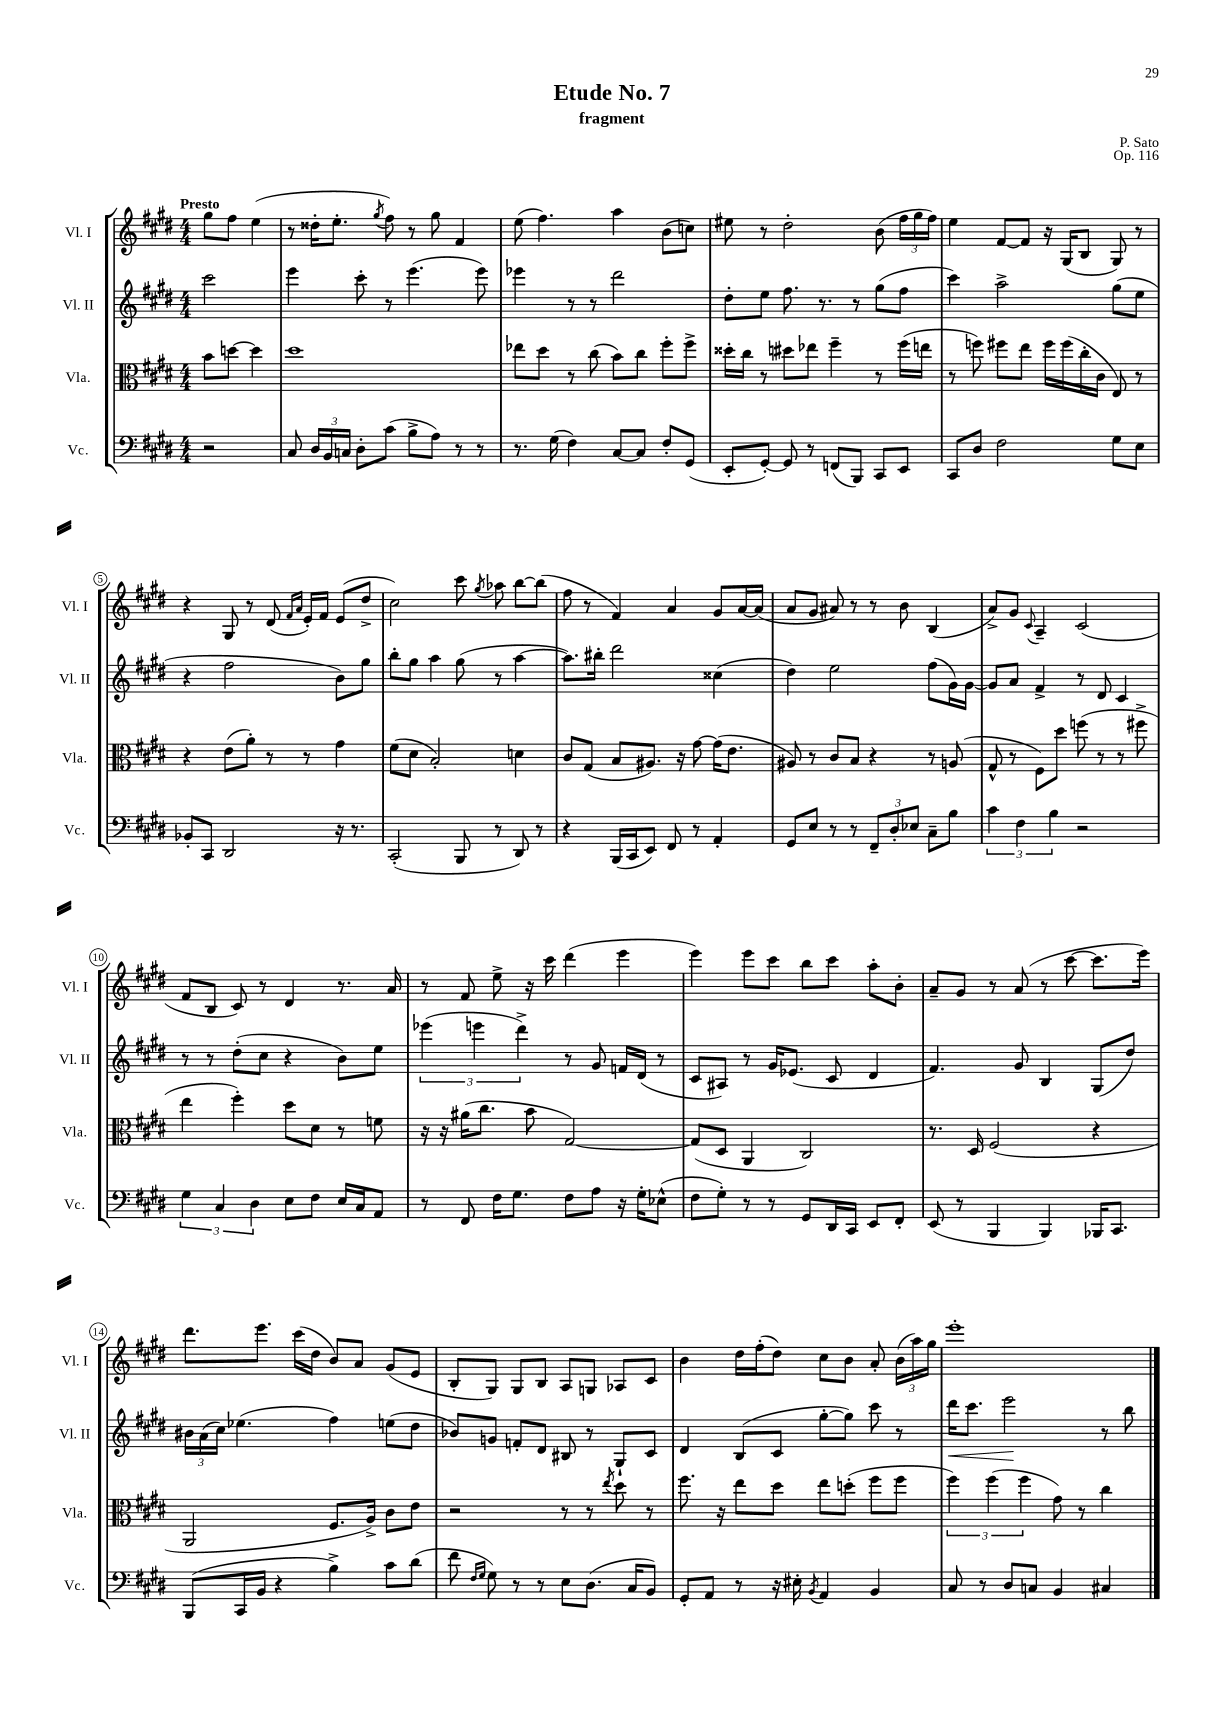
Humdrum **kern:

**kern	**kern	**kern	**dynam	**kern
*part4	*part3	*part2	*part2	*part1
*staff4	*staff3	*staff2	*staff2	*staff1
*I"Vc.	*I"Vla.	*I"Vl. II	*	*I"Vl. I
*I'Vc.	*I'Vla.	*I'Vl. II	*	*I'Vl. I
*clefF4	*clefC3	*clefG2	*	*clefG2
*k[f#c#g#d#]	*k[f#c#g#d#]	*k[f#c#g#d#]	*	*k[f#c#g#d#]
*M4/4	*M4/4	*M4/4	*	*M4/4
=	=	=	=	=
!	!	!	!	!LO:TX:a:B:t=Presto
2r	8b\L	2ccc#\	.	8gg#\L
.	[8ddn\J	.	.	8ff#\J
.	4dd\]	.	.	(4ee\
=1	=1	=1	=1	=1
8C#/	1dd#	4eee\	.	8r
24D#/LL	.	.	.	16dd##X'\KL
24BB/	.	.	.	.
.	.	.	.	8.ee'\J
24Cn/JJ	.	.	.	.
8D#'\L	.	8ccc#'\	.	.
.	.	.	.	8qgg#/
(8c#\J	.	8r	.	8ff#\)
8B^\L	.	(4.eee\	.	8r
8A\J)	.	.	.	8gg#\
8r	.	.	.	4f#/
8r	.	8eee\)	.	.
=2	=2	=2	=2	=2
8.r	8ee-X\L	4eee-X\	.	(8ee\
.	8dd#\J	.	.	4.ff#\)
(16G#\	.	.	.	.
4F#\)	8r	8r	.	.
.	(8cc#\	8r	.	.
[8C#/L	8b\L)	2ddd#\	.	4aa\
8C#/J]	8cc#\J	.	.	.
8F#'/L	8ff#'\L	.	.	(8b\L
(8GG#/J	8ff#^\J	.	.	8ccn\J)
=3	=3	=3	=3	=3
8EE'/L	16dd##X'\LL	8dd#'\L	.	8ee#X\
.	16cc#\JJ	.	.	.
[8GG#'/J)	8r	8ee\J	.	8r
8GG#/]	8dd#X\L	8.ff#\	.	2dd#'\
8r	8ee-X\J	.	.	.
.	.	8.r	.	.
(8FFn/L	4ff#~\	.	.	.
8BBB/J)	.	8r	.	.
8CC#/L	8r	(8gg#\L	.	(8b\
8EE/J	(16ff#\LL	8ff#\J	.	24ff#\LL
.	.	.	.	24gg#\
.	16een\JJ	.	.	.
.	.	.	.	24ff#\JJ)
=4	=4	=4	=4	=4
8CC#/L	8r	4ccc#\)	.	4ee\
8D#/J	8ffn\)	.	.	.
2F#\	8ff#X\L	2aa^\	.	[8f#/L
.	8ee\J	.	.	8f#/J]
.	16ff#\LL	.	.	16r
.	(16ff#\	.	.	(16G#/KL
.	16cc#'\	.	.	8B/J
.	16c#\JJ	.	.	.
8G#\L	8E/)	(8gg#\L	.	8G#/)
8E\J	8r	8ee\J	.	8r
!!LO:LB:g=z
=5	=5	=5	=5	=5
8BB-X'/L	4r	4r	.	4r
8CC#/J	.	.	.	.
2DD#/	(8e\L	2ff#\	.	8G#/
.	8a'\J)	.	.	8r
.	8r	.	.	(8d#/
.	.	.	.	16qqf#/LL
.	.	.	.	16qqa/JJ
.	8r	.	.	16e'/LL)
.	.	.	.	16f#/JJ
16r	4g#\	8b\L)	.	(8e/L
8.r	.	.	.	.
.	.	8gg#\J	.	8dd#^/J
=6	=6	=6	=6	=6
(2CC#'/	(8f#\L	8bb'\L	.	2cc#\)
.	8d#\J	8gg#\J	.	.
.	2B'/)	4aa\	.	.
8BBB/	.	(8gg#\	.	8ccc#\
.	.	.	.	8qgg#/
8r	.	8r	.	8aa-X\
8DD#/)	4dn\	[4aa\	.	[8bb\L
8r	.	.	.	(8bb\J]
=7	=7	=7	=7	=7
4r	8c#/L	8.aa\L])	.	8ff#\
.	(8G#/J	.	.	8r
.	.	16bb#X'\Jk	.	.
(16BBB/LL	8B/L	2ddd#\	.	4f#/)
16CC#/J	.	.	.	.
8EE/J)	8.A#X/J)	.	.	.
8FF#/	.	.	.	4a/
.	16r	.	.	.
8r	[8g#\	.	.	.
4AA'/	(16g#\KL]	(4cc##X\	.	8g#/L
.	8.e\J	.	.	.
.	.	.	.	[16a/L
.	.	.	.	(16a/JJ]
=8	=8	=8	=8	=8
8GG#/L	8A#X/)	4dd#\)	.	8a/L
8E/J	8r	.	.	8g#/J
8r	8c#/L	2ee\	.	8a#X/)
8r	8B/J	.	.	8r
12FF#~/L	4r	.	.	8r
12D#'/	.	.	.	.
.	.	.	.	8b\
12E-X/J	.	.	.	.
8C#~\L	8r	(8ff#\L	.	(4B/
8B\J	(8An/	16g#\L)	.	.
.	.	[16g#\JJ	.	.
=9	=9	=9	=9	=9
6c#\	8G#^^/	8g#/L]	.	8a^/L)
.	8r	8a/J	.	8g#/J
6F#\	.	.	.	.
.	.	.	.	8qqc#/
.	8F#\L)	4f#^/	.	4A~/
6B\	.	.	.	.
.	8dd#\J	.	.	.
2r	(8ffn\	8r	.	(2c#/
.	8r	8d#/	.	.
.	8r	4c#/	.	.
.	8ff#X^\	.	.	.
!!LO:LB:g=z
=10	=10	=10	=10	=10
6G#\	4ee\	8r	.	8f#/L
.	.	8r	.	8B/J
6C#/	.	.	.	.
.	4ff#'\)	(8dd#'\L	.	8c#/)
6D#\	.	.	.	.
.	.	8cc#\J	.	8r
8E\L	8dd#\L	4r	.	4d#/
8F#\J	8d#\J	.	.	.
16E/LL	8r	8b\L)	.	8.r
16C#/J	.	.	.	.
8AA/J	8fn\	8ee\J	.	.
.	.	.	.	16a/
=11	=11	=11	=11	=11
8r	16r	(6eee-X\	.	8r
.	16r	.	.	.
8FF#/	(16a#X\KL	.	.	8f#/
.	.	6eeen\	.	.
.	8.cc#\J	.	.	.
16F#\KL	.	.	.	8ee^\
8.G#\J	.	.	.	.
.	.	6ddd#^\)	.	.
.	8b\	.	.	16r
.	.	.	.	16ccc#\
8F#\L	[2G#/)	8r	.	(4ddd#\
8A\J	.	8g#/	.	.
16r	.	16fn/LL	.	4eee\
16G#'\KL	.	(16d#/JJ	.	.
(8E-X^^\J	.	8r	.	.
=12	=12	=12	=12	=12
8F#\L	(8G#/L]	8c#/L	.	4eee\)
8G#'\J)	8D#/J	8A#X/J)	.	.
8r	4AA/	8r	.	8eee\L
8r	.	16g#/KL	.	8ccc#\J
.	.	(8.e-X/J	.	.
8GG#/L	2C#/)	.	.	8bb\L
16DD#/L	.	8c#/	.	8ccc#\J
16CC#/JJ	.	.	.	.
8EE/L	.	4d#/	.	8aa'\L
8FF#'/J	.	.	.	8b'\J
=13	=13	=13	=13	=13
(8EE/	8.r	4.f#/)	.	8a~/L
8r	.	.	.	8g#/J
.	16D#/	.	.	.
4BBB/	(2F#/	.	.	8r
.	.	8g#/	.	(8a/
4BBB/)	.	4B/	.	8r
.	.	.	.	[8ccc#\
16BBB-X/KL	4r	(8G#/L	.	8.ccc#\L]
8.CC#/J	.	.	.	.
.	.	8dd#/J)	.	.
.	.	.	.	16eee\Jk)
!!LO:LB:g=z
=14	=14	=14	=14	=14
(8BBB/L	2AA/	24b#X\LL	.	8.ddd#\L
.	.	(24a\	.	.
.	.	24cc#\JJ)	.	.
16CC#/L	.	(4.ee-X\	.	.
16BB/JJ	.	.	.	8.eee\J
4r	.	.	.	.
.	.	.	.	(16ccc#\LL
.	.	.	.	16dd#\JJ
4B^\)	8.F#/L	4ff#\)	.	8b/L)
.	.	.	.	8a/J
.	16A^/Jk)	.	.	.
8c#\L	8c#\L	(8een\L	.	(8g#/L
(8d#\J	8e\J	8dd#\J	.	8e/J
=15	=15	=15	=15	=15
8f#\	2r	8b-X/L)	.	8B'/L
16qqF#/LL	.	.	.	.
16qqG#/JJ	.	.	.	.
8G#\)	.	8gn/J	.	8G#/J)
8r	.	8fn'/L	.	8G#/L
8r	.	8d#/J	.	8B/J
8E\L	8r	8B#X/	.	8A/L
(8.D#\J	8r	8r	.	8Gn/J
.	8qee/	.	.	.
.	8dd#\	8G#`/L	.	8A-X/L
16C#/KL	.	.	.	.
8BB/J)	8r	8c#/J	.	8c#/J
=16	=16	=16	=16	=16
8GG#'/L	8.ff#\	4d#/	.	4b\
8AA/J	.	.	.	.
.	16r	.	.	.
8r	8ee\L	(8B/L	.	16dd#\LL
.	.	.	.	(16ff#'\J
16r	8dd#\J	8c#/J	.	8dd#\J)
16E#X'\	.	.	.	.
8qBB/	.	.	.	.
4AA/	8ee\L	[8gg#'\L	.	8cc#\L
.	(8ddn'\J	8gg#\J])	.	8b\J
4BB/	8ff#\L	8ccc#\	.	8a'/
.	8ff#\J	8r	.	(24b\LL
.	.	.	.	24aa\)
.	.	.	.	24gg#\JJ
=17	=17	=17	=17	=17
!	!	!	!LO:HP:b	!
8C#/	6ff#\)	16ddd#\KL	<	1eee'
.	.	8.ccc#\J	.	.
8r	.	.	.	.
.	(6ff#\	.	.	.
8D#/L	.	2eee\	.	.
.	6ff#\	.	.	.
8Cn/J	.	.	.	.
4BB/	8g#\)	.	.	.
.	8r	.	.	.
4C#X/	4cc#\	8r	[	.
.	.	8bb\	.	.
==	==	==	==	==
*-	*-	*-	*-	*-
